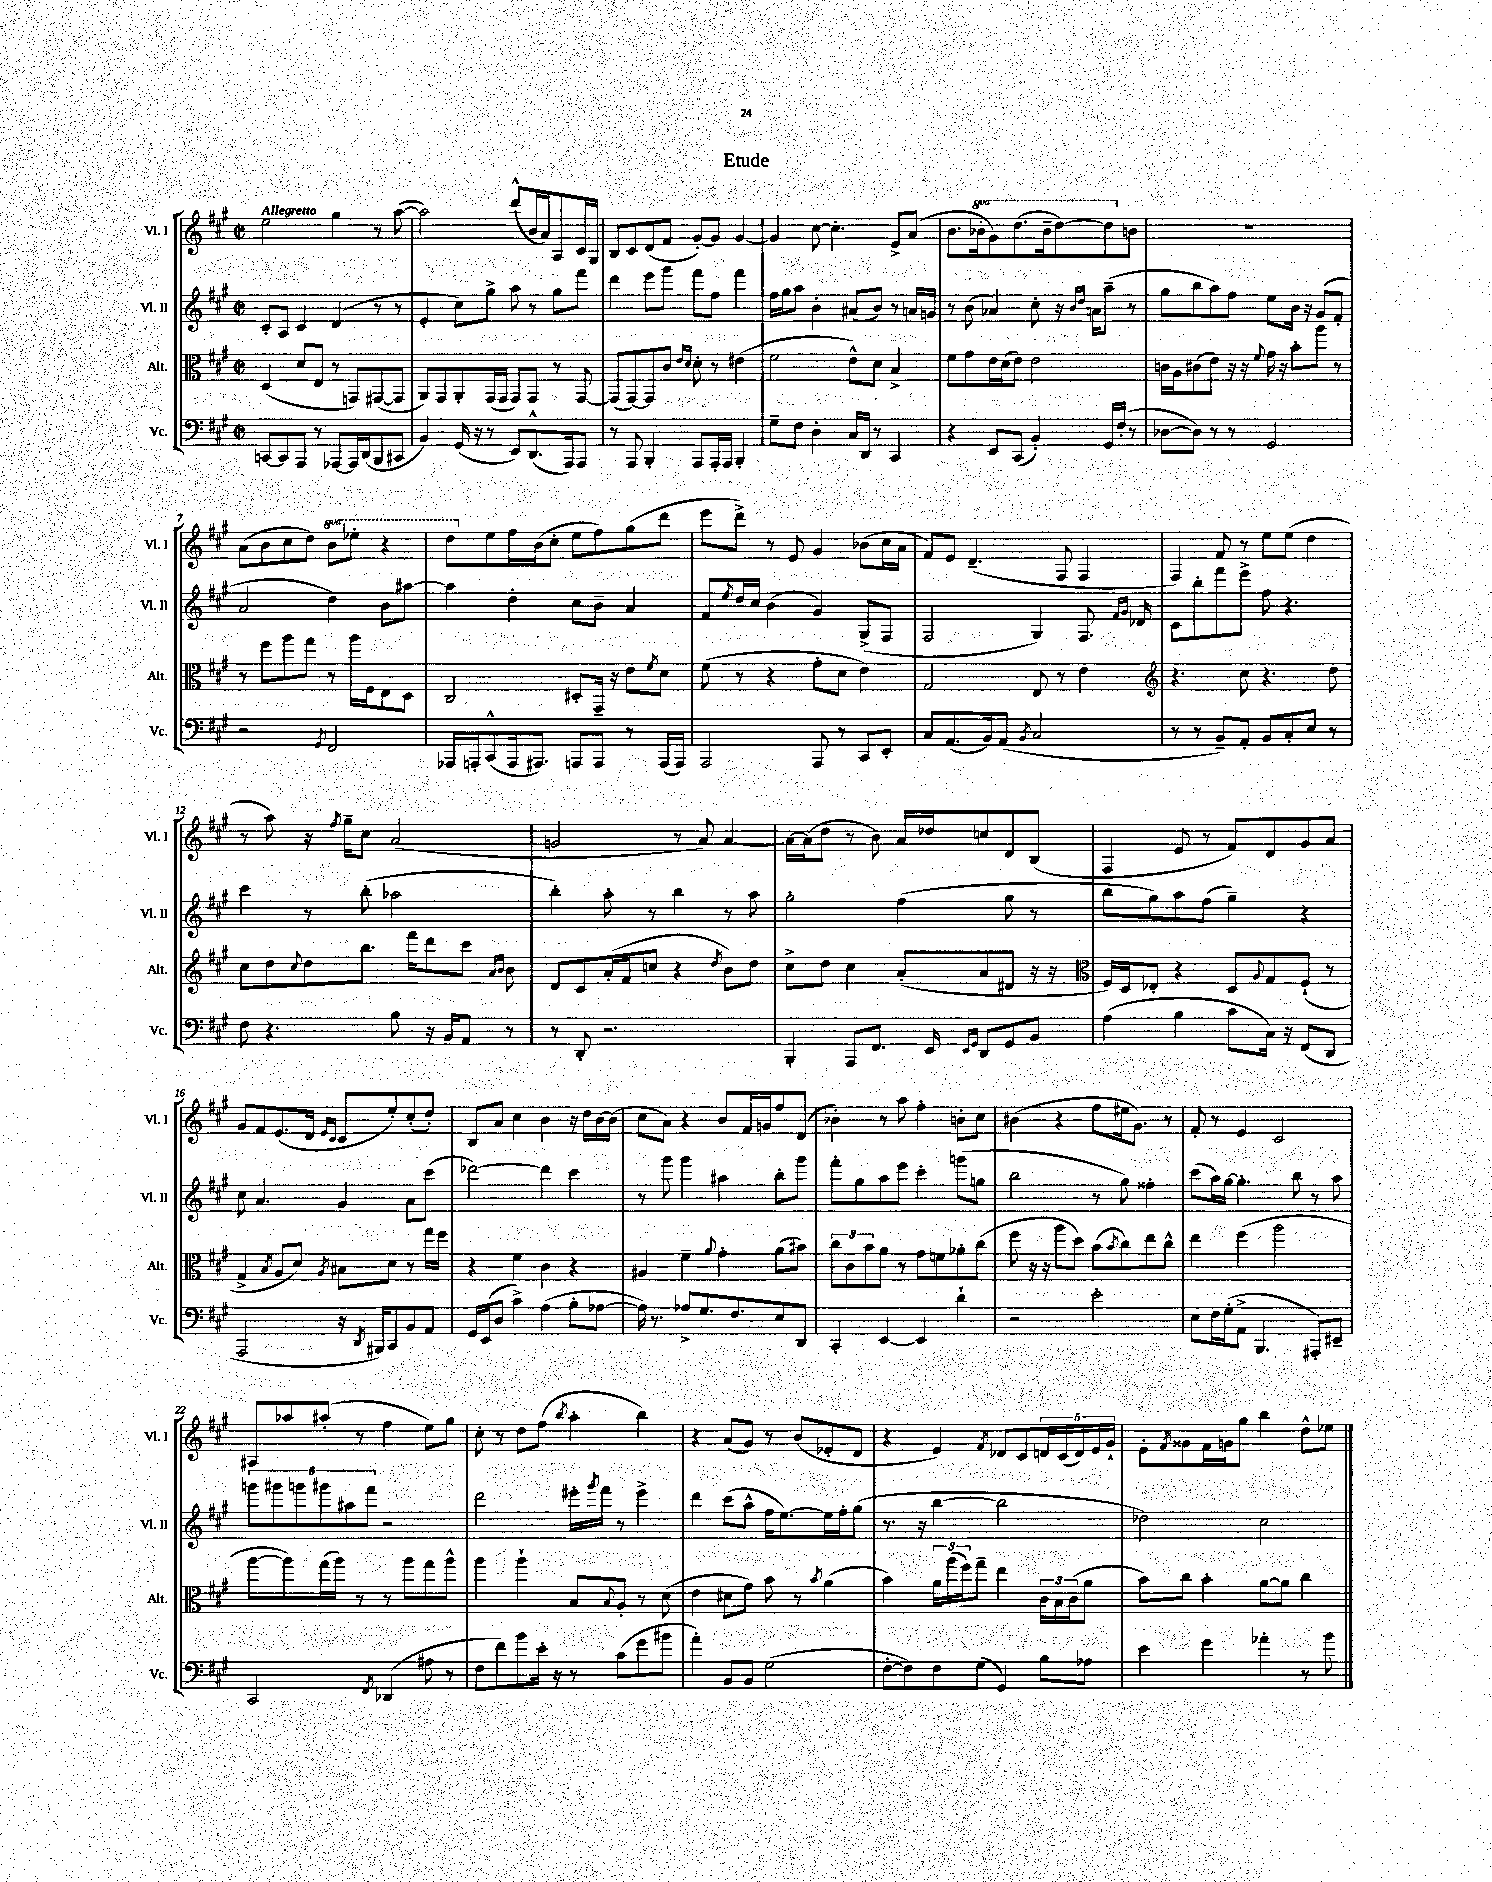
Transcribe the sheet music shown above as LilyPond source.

\header { title = "Etude" }
<<
\new StaffGroup <<
\new Staff = "s0" \with { instrumentName = "Vl. I" shortInstrumentName = "Vl. I" } {
    \clef treble \key a \major \defaultTimeSignature \time 2/2 \set Staff.ottavationMarkups = #ottavation-simple-ordinals \tempo "Allegretto"
    e''2 gis''4 r8 a''8~( |
    a''2) d'''8-^( b'16 a'16) a8 cis'16 gis16 |
    b8 cis'8 d'8( fis'8 gis'8~-.) gis'8 gis'4~ |
    gis'4 cis''8~ cis''4.-. e'8-> a'8( |
    b'8. \ottava #1 bes''16-. gis''8) d'''8.( bes''16-- d'''8~) d'''8 \ottava #0 b'!8 |
    R1 |
    a'8( b'8 cis''8 d''8) \ottava #1 b''8 ees'''8-. r4 |
    d'''8 \ottava #0 e''8 fis''16 b'16( cis''8-. e''8 fis''8) gis''8( d'''8 |
    e'''8 d'''8->) r8 e'8 gis'4 bes'8( cis''16 a'16 |
    fis'8) e'8 d'4.--( fis8 fis4 |
    fis4) fis'8 r8 e''8 e''8( d''4 |
    r8 a''8) r16 \acciaccatura { fis''8 } gis''16-- cis''8 a'2( |
    g'2 r8 a'8) a'4~ |
    a'16~ a'16( d''8 r8 b'8) a'16 des''16 c''8 d'8 b8( |
    fis4 e'8 r8 fis'8) d'8 gis'8 a'8 |
    gis'8 fis'8 e'8.( d'16 \grace { e'16 cis'16 } cis'8 e''8-.) cis''8-.( d''8-.) |
    b8 a'8 cis''4 b'4 r16 d''16 b'16~ b'16( |
    cis''8 a'8) r4 b'8 fis'16 g'16 fis''8 d'8( |
    bes'4-.) r8 a''8 fis''4-. b'8-. cis''8 |
    bis'4( r4 fis''8 eis''16 gis'8.) r8 |
    fis'8-. r8 e'4 cis'2 |
    ais8 aes''8 ais''8-.( r8 fis''4 e''8) gis''8 |
    cis''8-. r8 d''8 fis''8( \acciaccatura { b''8 } a''4-. b''4) |
    r4 a'8( gis'8) r8 b'8( ees'8-. d'8 |
    r4 e'4) \acciaccatura { fis'8 } des'8 cis'8 \tuplet 5/4 { d'16 cis'16( d'16) e'16 gis'16-! } |
    e'8-. \acciaccatura { fis'8 } gisis'8 fis'16 g'16 gis''8 b''4 d''8-^ ees''8 \bar "|." |
}
\new Staff = "s1" \with { instrumentName = "Vl. II" shortInstrumentName = "Vl. II" } {
    \clef treble \key a \major \defaultTimeSignature \time 2/2
    cis'8-. a8 cis'4 d'4( r8 r8 |
    e'4-. cis''8) gis''8-> a''8 r8 gis''8 fis'''8 |
    d'''4 e'''8 gis'''8 fis'''8 fis''8 fis'''4 |
    fis''16 gis''16 a''8 b'4-. ais'8( b'8) r8 a'16 g'16 |
    r8 b'8( aes'4) cis''8-. r16 \grace { b'16 d''16 } a'16 a''8--( r8 |
    gis''8 b''8 a''8) fis''8 e''8 b'16 r16 gis'8( fis'8-. |
    a'2 d''4) b'8 ais''8~ |
    ais''4 d''4-. cis''8 b'8-- a'4 |
    fis'8 \acciaccatura { e''8 } d''16 cis''16 b'4( gis'4) gis8->( fis8 |
    fis2 gis4) fis8. \grace { fis'16 gis'16 } des'16 |
    cis'8 b''8-. fis'''8 e'''8-> fis''8 r4. |
    cis'''4 r8 b''8-.( aes''2 |
    b''4-.) a''8-. r8 b''4 r8 a''8 |
    gis''2-. fis''4( gis''8 r8 |
    b''8 gis''8) a''8 fis''8( gis''4--) r4 |
    cis''8 a'4. gis'4 a'8 cis'''8( |
    des'''2~) des'''4 cis'''4 |
    r8 gis'''8 gis'''4 ais''4 b''8-. gis'''8 |
    fis'''8-. gis''8 a''8 e'''8 cis'''4-. g'''8( g''8 |
    b''2 r8 gis''8) fisis''4-. |
    cis'''8( a''16) gis''16~ gis''4.-. b''8 r8 a''8 |
    \tuplet 6/4 { g'''8 gis'''8 g'''8 gis'''8 ais''8 fis'''8 } r2 |
    d'''2 eis'''16-. \acciaccatura { gis'''8 } fis'''16 r8 eis'''4-> |
    d'''4 cis'''8( a''8-^ fis''16 e''8.~) e''16 fis''16-. gis''8( |
    r8. r16 b''4~ b''2 |
    des''2) cis''2 \bar "|." |
}
\new Staff = "s2" \with { instrumentName = "Alt." shortInstrumentName = "Alt." } {
    \clef alto \key a \major \defaultTimeSignature \time 2/2
    d4( d'8 e8 r8 g,8) gis,8~( gis,8 |
    a,8) gis,8 a,8-. gis,16( gis,16 gis,8) gis,8 r8 gis,8~ |
    gis,8( gis,8~) gis,8 cis'8 \grace { e'16 d'16 } d'8-. r8 eis'4( |
    fis'2 e'8-^) d'8 b4-> |
    fis'8 gis'8 e'16 d'16( e'8) e'2 |
    c'16 a16 cis'8( e'8) r16 r16 \appoggiatura { fis'8 } gis'16 r16 b'8-. a''8 r8 |
    r8 fis''8 a''8 gis''8 r8 a''16 fis16 e8 d8 |
    cis2 dis8-. gis,16-- r16 e'8 \acciaccatura { fis'8 } d'8 |
    fis'8( r8 r4 gis'8-. d'8 e'4) |
    gis2 e8 r8 e'4 |
    \clef treble r4. cis''8 r4. d''8 |
    cis''8 d''8 \appoggiatura { cis''8 } d''8 b''8. fis'''16 d'''8 cis'''8 \grace { a'16 b'16 } b'8 |
    d'8 cis'8 a'16-.( fis'16 c''8 r4 \acciaccatura { d''8 } b'8) d''8 |
    cis''8-> d''8 cis''4 a'8-.( a'8 dis'8 r16 r16 |
    \clef alto fis16) d16 ees8-. r4 d8 \appoggiatura { a8 } gis8 fis8-!( r8 |
    gis4-> \acciaccatura { b8 } a8 d'8) \acciaccatura { a8 } bis8 d'8 r8 gis''16 fis''16 |
    r4 fis'4 cis'4 r4 |
    ais4 fis'4-- \appoggiatura { a'8 } gis'4-. a'8( bis'8) |
    \tuplet 3/2 { cis''8 cis'8 b'8 } a'8 r8 gis'8 f'8 aes'8-. cis''8( |
    fis''8 r16 r16 a''8 d''8) b'8( \acciaccatura { b'8 } cis''8) e''8 cis''8-^ |
    e''4 fis''4( a''2 |
    a''8~ a''8) gis''16( a''16) r8 r8 a''8 gis''8 a''8-^ |
    a''4 a''4-! b8 \appoggiatura { b8 } a8-. r8 d'8( |
    e'4 dis'8 gis'8) b'8 r8 \acciaccatura { b'8 } a'4( |
    b'4) \tuplet 3/2 { a'16 a''16( fis''16) } gis''8-- e''4 \tuplet 3/2 { cis'16 b16 cis'16( } a'8 |
    b'8) cis''8 b'4-. a'8~ a'8 cis''4 \bar "|." |
}
\new Staff = "s3" \with { instrumentName = "Vc." shortInstrumentName = "Vc." } {
    \clef bass \key a \major \defaultTimeSignature \time 2/2
    c,8~ c,8 a,,8 r8 aes,,8~ aes,,16 d,16( b,,8 cis,8 |
    b,4) gis,16( r16 r8 e,8) d,8.-^( a,,16) a,,8 |
    r8 a,,8 b,,4-. a,,8 a,,16-. a,,16 b,,4-. |
    gis8-- fis8 d4-. cis16 d,16 r8 cis,4 |
    r4 e,8 cis,8( b,4-.) gis,16 fis16-.( r8 |
    des8~ des8) r8 r8 gis,2 |
    r2 \acciaccatura { gis,8 } fis,2 |
    aes,,16 a,,16-. cis,8-^( a,,16 ais,,8.) a,,8 a,,8 r8 a,,16( a,,16) |
    a,,2 a,,8 r8 cis,8 e,8-. |
    cis8 a,8.( b,16) a,8( \acciaccatura { b,8 } cis2 |
    r8 r8 b,8--) a,8-. b,8 cis8-. e8 r8 |
    fis8 r4. b8 r16 b,16 a,8 r8 |
    r8 d,8-. r2. |
    b,,4-. a,,8 fis,8. e,16 \grace { e,16 gis,16 } d,8 gis,8 b,8 |
    a4( b4 cis'8 cis16) r16 fis,8( d,8 |
    a,,2 r16 \acciaccatura { d,8 } bis,,16) cis,8 b,8 a,8 |
    gis,16 e,16( d8 cis'4->) a4( b8-. aes8~ |
    aes16) r8. aes8-> gis8. fis8. e8 d,8 |
    cis,4-. e,4~ e,4 d'4-! |
    r2 e'2-. |
    e8 fis16 gis16-.( a,8-> b,,4. ais,,8-.) eis,8-- |
    cis,2 \acciaccatura { fis,8 } des,4( ais8 r8 |
    fis8 fis'8) b'8 e'16-. r16 r8 cis'8( gis'8 bis'8 |
    a'4-.) b,8 b,8 gis2( |
    fis8~-. fis8) fis8 gis8( gis,4) b8 aes8 |
    e'4 gis'4 aes'4-. r8 b'8 \bar "|." |
}
>>
>>
